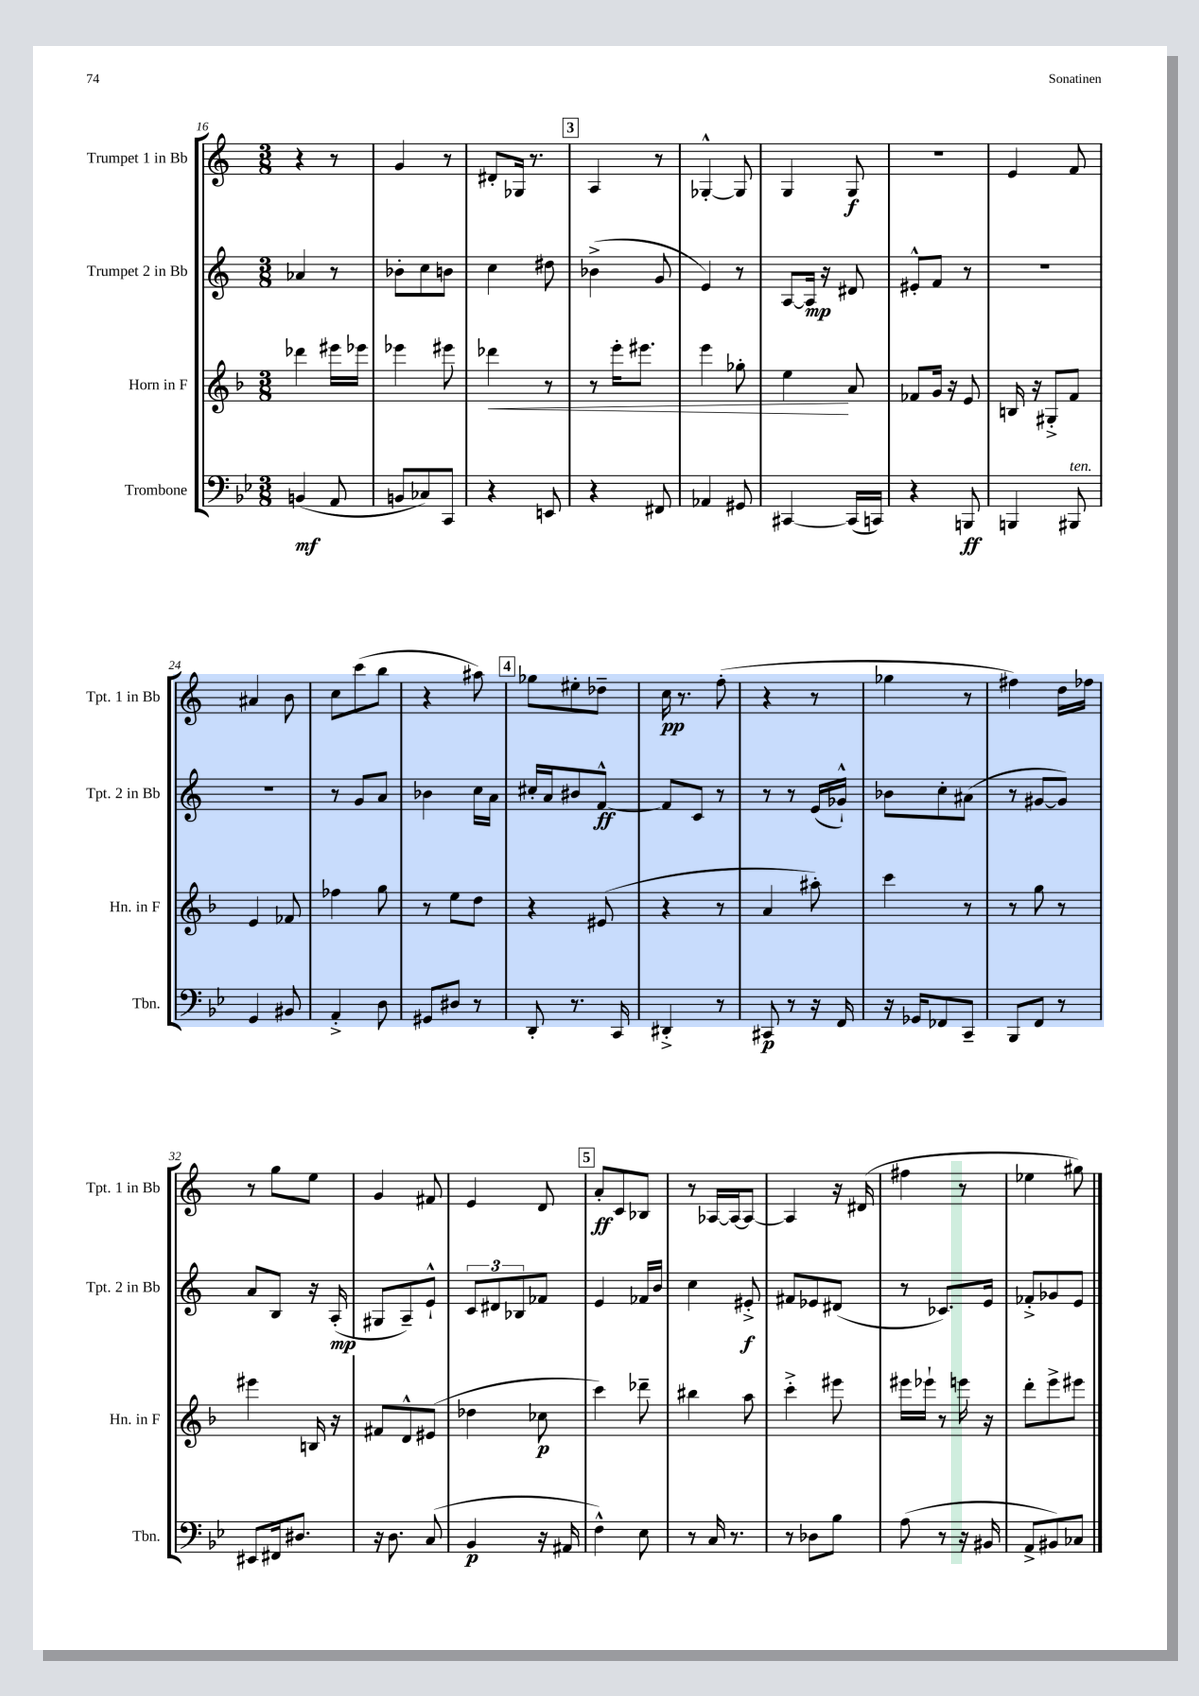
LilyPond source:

<<
\new StaffGroup <<
\new Staff = "s0" \with { instrumentName = "Trumpet 1 in Bb" shortInstrumentName = "Tpt. 1 in Bb" } {
    \clef treble \key c \major \numericTimeSignature \time 3/8
    r4 r8 |
    g'4 r8 |
    dis'8-. ges16 r8. |
    \mark \markup { \box "3" } a4 r8 |
    ges4~-.-^ ges8 |
    g4 g8\f |
    R4. |
    e'4 f'8 |
    ais'4 b'8 |
    c''8 c'''8( b''8 |
    r4 ais''8) |
    \mark \markup { \box "4" } ges''8 eis''8-. des''8-- |
    c''16\pp r8. f''8-.( |
    r4 r8 |
    ges''4 r8 |
    fis''4) d''16 fes''16 |
    r8 g''8 e''8 |
    g'4 fis'8 |
    e'4 d'8 |
    \mark \markup { \box "5" } a'8-.\ff c'8 bes8 |
    r8 aes16~ aes16~ aes8~ |
    aes4 r16 dis'16( |
    fis''4 r8 |
    ees''4 gis''8) \bar "|." |
}
\new Staff = "s1" \with { instrumentName = "Trumpet 2 in Bb" shortInstrumentName = "Tpt. 2 in Bb" } {
    \clef treble \key c \major \numericTimeSignature \time 3/8
    aes'4 r8 |
    bes'8-. c''8 b'8 |
    c''4 dis''8 |
    \mark \markup { \box "3" } bes'4->( g'8 |
    e'4) r8 |
    a8~ a16\mp r16 dis'8 |
    eis'8-.-^ f'8 r8 |
    R4. |
    R4. |
    r8 g'8 a'8 |
    bes'4 c''16 a'16 |
    \mark \markup { \box "4" } cis''16-. a'16 bis'8 f'8~-^\ff |
    f'8 c'8 r8 |
    r8 r8 e'16( ges'16-!-^) |
    bes'8 c''8-. ais'8( |
    r8 gis'8~ gis'8) |
    a'8 b8 r16 a16-.\mp( |
    gis8 a8--) e'8-!-^ |
    \tuplet 3/2 { c'8 dis'8 bes8 } fes'8 |
    \mark \markup { \box "5" } e'4 fes'16 b'16 |
    c''4 eis'8-.->\f |
    fis'8 ees'8 dis'8( |
    r8 ces'8.) e'16 |
    fes'8-.-> ges'8 e'8 \bar "|." |
}
\new Staff = "s2" \with { instrumentName = "Horn in F" shortInstrumentName = "Hn. in F" } {
    \clef treble \key f \major \numericTimeSignature \time 3/8
    des'''4 eis'''16 ees'''16 |
    ees'''4 eis'''8 |
    des'''4\< r8 |
    \mark \markup { \box "3" } r8 e'''16-. eis'''8. |
    e'''4 ges''8-. |
    e''4\! a'8 |
    fes'8 g'16 r16 e'8 |
    b16 r16 gis8-.-> f'8 |
    e'4 fes'8 |
    fes''4 g''8 |
    r8 e''8 d''8 |
    \mark \markup { \box "4" } r4 eis'8( |
    r4 r8 |
    a'4 ais''8-.) |
    c'''4 r8 |
    r8 g''8 r8 |
    eis'''4 b16 r16 |
    fis'8 d'8-^ eis'8( |
    des''4 ces''8\p |
    \mark \markup { \box "5" } c'''4) des'''8-- |
    bis''4 a''8 |
    c'''4-.-> eis'''8 |
    eis'''16 ees'''16-! r8 e'''16 r16 |
    d'''8-. e'''8-> eis'''8 \bar "|." |
}
\new Staff = "s3" \with { instrumentName = "Trombone" shortInstrumentName = "Tbn." } {
    \clef bass \key bes \major \numericTimeSignature \time 3/8
    b,4\mf( a,8 |
    b,8 ces8) c,8 |
    r4 e,8 |
    \mark \markup { \box "3" } r4 fis,8 |
    aes,4 gis,8 |
    cis,4~ cis,16( c,16) |
    r4 b,,8\ff |
    b,,4 bis,,8^\markup { \italic "ten." } |
    g,4 bis,8 |
    a,4-.-> d8 |
    gis,8 dis8 r8 |
    \mark \markup { \box "4" } d,8-. r8. c,16 |
    dis,4-.-> r8 |
    cis,8\p r8 r16 f,16 |
    r16 ges,16 fes,8 c,8-- |
    bes,,8 f,8 r8 |
    eis,8 fis,16 dis8. |
    r16 d8. c8( |
    bes,4\p r16 ais,16 |
    \mark \markup { \box "5" } f4-^) ees8 |
    r8 c16 r8. |
    r8 des8 bes8 |
    a8( r8 r16 bis,16 |
    a,8-> bis,8) ces8 \bar "|." |
}
>>
>>
\layout { \context { \Score currentBarNumber = #16 } }
